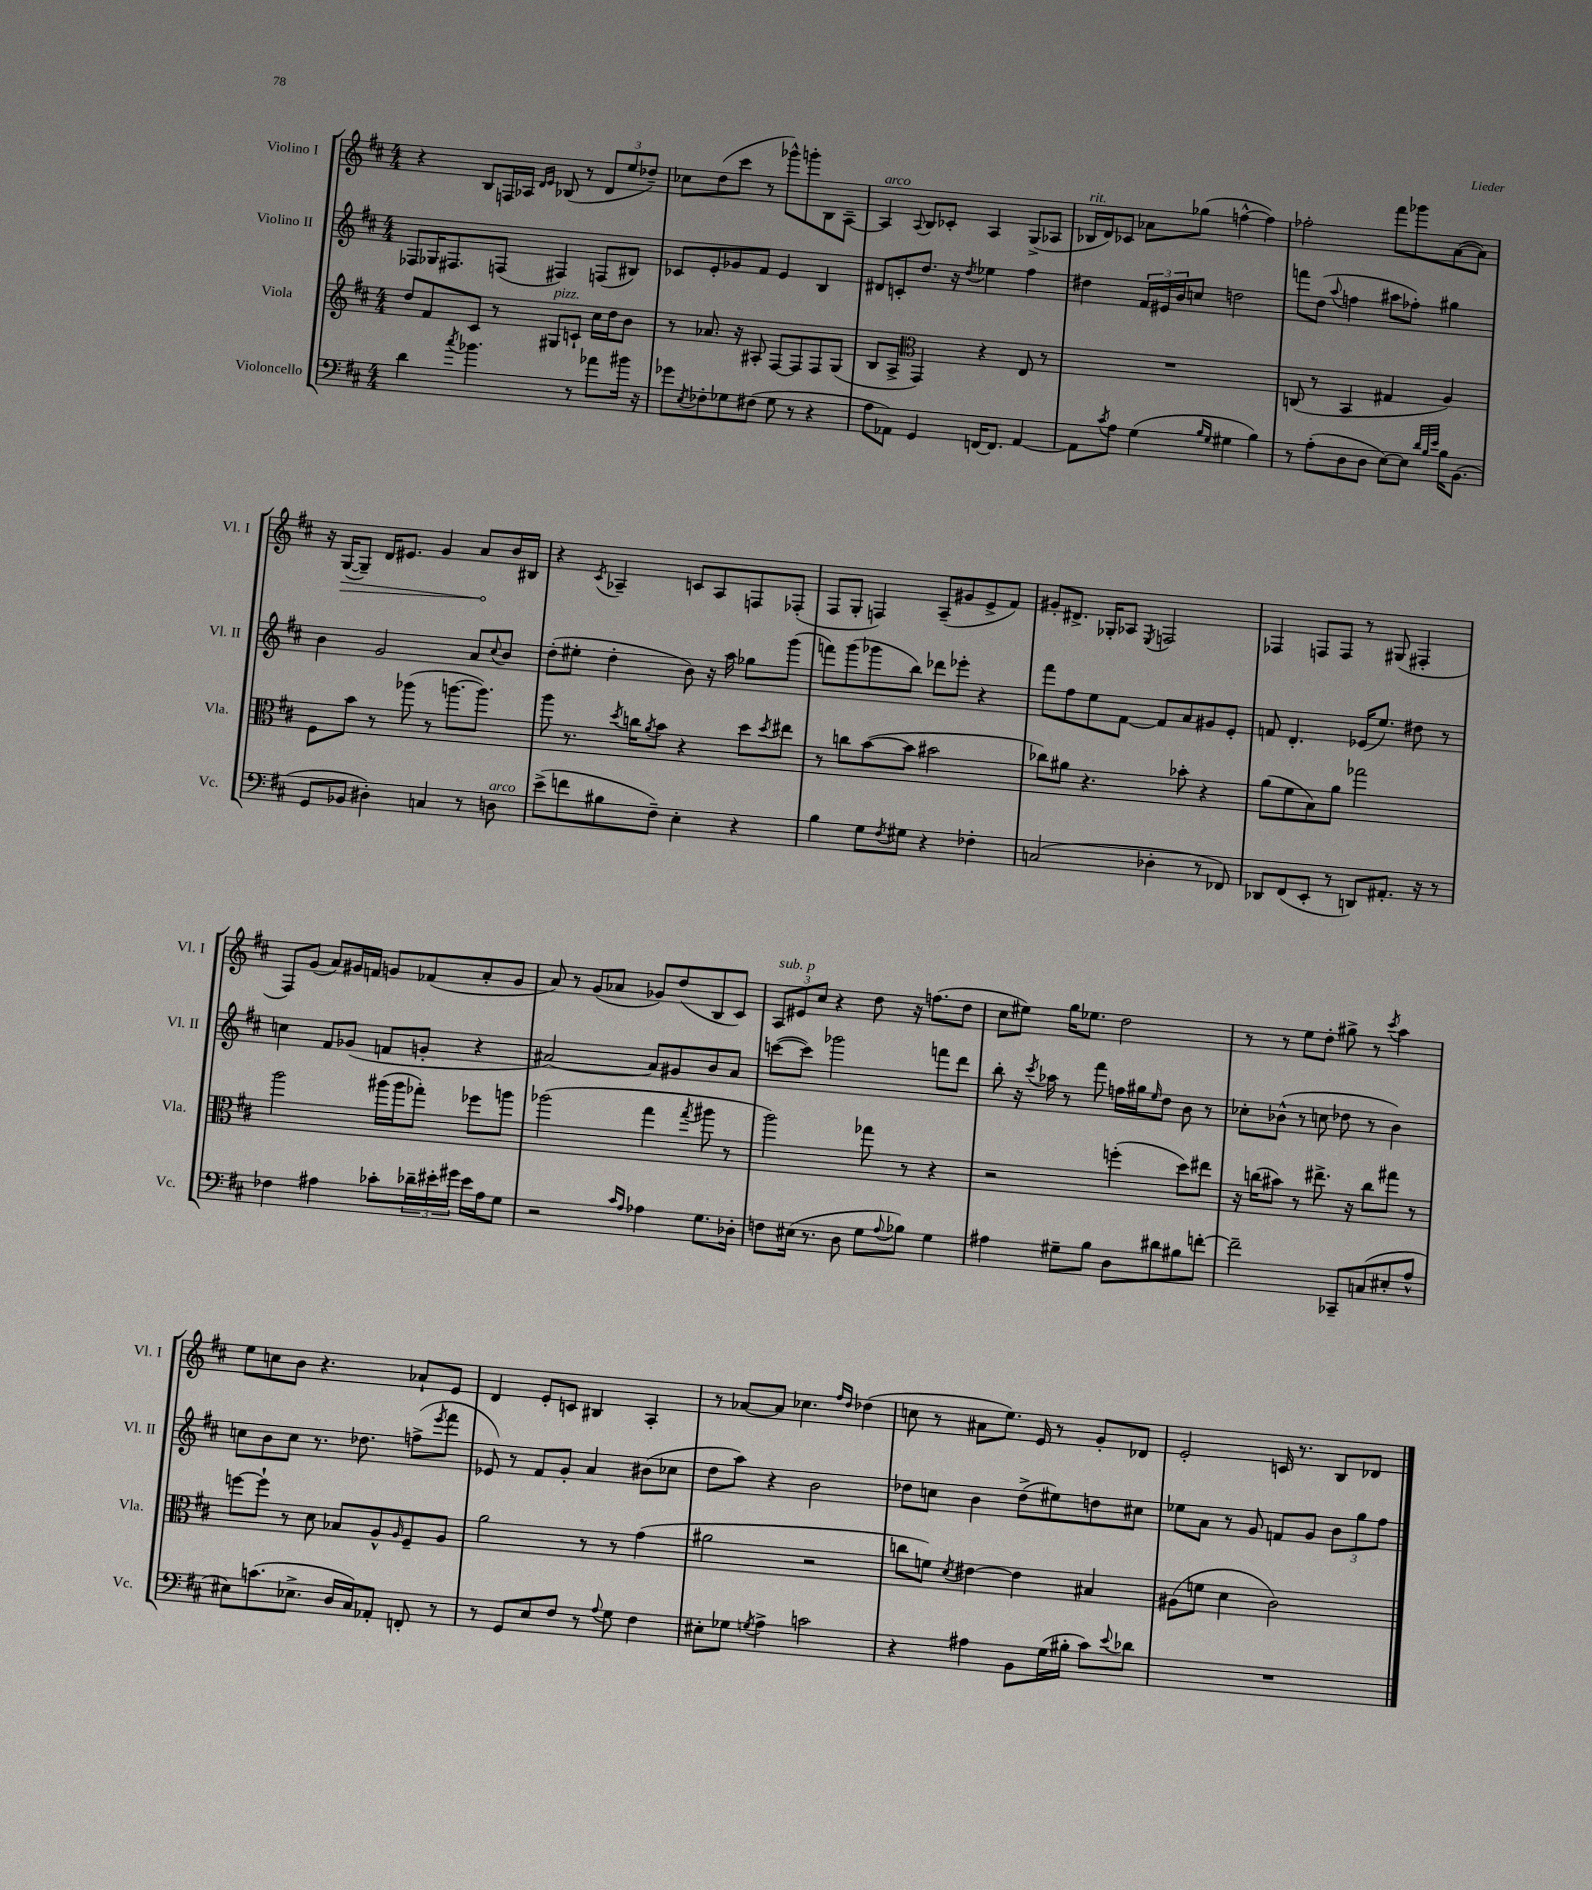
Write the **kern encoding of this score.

**kern	**kern	**kern	**kern
*staff4	*staff3	*staff2	*staff1
*clefF4	*clefG2	*clefG2	*clefG2
*k[f#c#]	*k[f#c#]	*k[f#c#]	*k[f#c#]
*M4/4	*M4/4	*M4/4	*M4/4
4d\	8dd/L	8F-/L	4r
.	8f#/	16G-/K	.
.	.	8.F#/	.
8qcc#/	.	.	.
4.b-\	8c#/J	.	8B/L
.	8r	(8F/J	16F/L
.	.	.	16A-/JJ
.	.	.	16qqd/LL
.	.	.	16qqe/JJ
.	8G#/L	4F#/)	(8B-/
8r	8c`/J	.	8r
8a-\L	16cc#\LL	(8F/L	12d/L
.	16dd\J	.	.
.	.	.	12ee/
16b#\Jk	8b\J	8B#/J)	.
.	.	.	12dd-~/J)
16r	.	.	.
=	=	=	=
8g-\L	8r	8c-/L	8cc-\L
8qE/	.	.	.
8F-'\	8.a-/	8e'/	(8dd\
8G-\	.	8g-/	8ccc#\J
.	16r	.	.
(8F#\J	8A#'/	8f#/J	8r
8G-\	[8F#/L	4e/	8ggg-^^\L)
8r	8F#/]	.	8ggg'\
4r	8F#/	4B/	8B\
.	(8G/J	.	[8A~\J
=	=	=	=
8A\L	8B/L	8d#/L	4A/]
8AA-\J)	8A^/J	8c'/	.
*	*clefC3	*	*
.	.	.	8qqA/
4GG/	4GG/)	8.dd/J	8B/L
.	.	.	8c-'/J
.	.	16r	.
.	.	8qdd/	.
[16FF/LK	4r	4ee-\	4A/
8.FF/]J	.	.	.
[4AA-/	8E/	4ff#\	(8G^/L
.	8r	.	8A-/J
=	=	=	=
8AA-\]L	1r	4dd#\	16B-/LL
.	.	.	16d/J)
8qc#/	.	.	.
8A\J	.	.	8c-/J
(4G\	.	24f#/LL	8a-\L
.	.	24e#/	.
.	.	24b/J	.
.	.	8cc/J	(8gg-\J
16qqB/LL	.	.	.
16qqG/JJ	.	.	.
4G#\	.	2dd\	[4ff^^\
4B\)	.	.	4ff\])
=	=	=	=
8r	(8C/	8fff\L	2ff-'\
(8A'\L	8r	(8dd\J	.
.	.	8qqaa/	.
8D\	4BB/	4ff\	.
8D\J	.	.	.
[8E\L)	4G#/	8aa#\L	8fff#\L
8E\]J	.	8ff-'\J)	8ggg-\
32qqd/LLL	.	.	.
32qqB/	.	.	.
32qqe/JJJ	.	.	.
16B\LK	4A/)	4gg#\	([8a\
(8.BB\J	.	.	.
.	.	.	8a\]J)
=	=	=	=
8GG/L	8F#\L	4b\	16r
.	.	.	([16G/LK
8BB-/J	8b\J	.	8G~/]J)
4D#'\)	8r	2g/	16d/LK
.	.	.	8.e#/J
.	(8aa-\	.	.
4C/	8r	.	4g/
.	[8.aa\L	.	.
8r	.	8a/L	8a/L
.	8.aa\]J)	.	.
.	.	8qqcc#/	.
8D\	.	8b/J	16b/L
.	.	.	16B#/JJ
=	=	=	=
(8e^\L	8aa\	(8dd'\L	4r
8f\	8.r	8ee#'\J	.
.	.	.	8qc#/
8B#\	.	4dd'\	4A-~/
.	8qdd/	.	.
.	16cc\LK	.	.
.	8qa/	.	.
8F#~\J)	8b\J	.	.
4E'\	4r	8b\)	8c/L
.	.	16r	8A-/
.	.	16aa\	.
4r	8dd\L	8gg-\L	8F/
.	8qdd/	.	.
.	8ee#\J	(8ggg\J	(8F-'/J
=	=	=	=
4B\	8r	8fff\L)	8F#/L
.	8cc\L	(8ggg\	8G'/J
8G\L	([8b\	8ggg-\	4F/)
8qF#/	.	.	.
8G#\J	8b\]J	8bb\J)	.
4r	2b#\	8ddd-\L	(8A~/L
.	.	8eee-'\J	8g#/
4F-'\	.	4r	8e^/
.	.	.	8f#/J)
=	=	=	=
(2C/	8cc-\L)	8fff#\L	8g#'/L
.	8a#\J	8ff#\	8.d#^/J
.	4.r	8ee\	.
.	.	.	16G-'/LK
.	.	[8f#\J	8A-/J
.	.	.	8qE/
4D-'\	.	8f#/]L	2F/
.	8b-'\	8a/	.
8r	4r	8g#/	.
8FF-/)	.	8e'/J	.
=	=	=	=
8DD-/L	(8a\L	8f/	4F-/
(8FF#/	8f#\	4.d'/	.
8EE'/J	8B\)	.	8F/L
8r	8a\J	.	8F/J
8DD/L)	2gg-\	(16e-/LK	8r
.	.	8.ee/J)	.
8.AA#'/J	.	.	(8G#/
.	.	8dd#\	4F#'/
16r	.	.	.
8r	.	8r	.
=	=	=	=
4F-\	2aa\	4cc\	8F#/L)
.	.	.	(8g/J
4A#\	.	8f#/L	8a/L)
.	.	(8g-/J	16g#/L
.	.	.	16f/JJ
8c-'\L	(16aa#\LL	8f/L	8g/L
.	16aa#\J	.	.
24d-~\L	8gg-'\J)	8g'/J	(8f-/
24e#'\	.	.	.
24g#\JJ	.	.	.
16e#\LL	8ff-\L	4r	8a'/
16A#\J	.	.	.
8G\J	8aa\J	.	8g/J
=	=	=	=
2r	(2aa-\	[2a#/)	8a/)
.	.	.	8r
.	.	.	(8g/L
.	.	.	8a-/J
16qqc#/LL	.	.	.
16qqA/JJ	.	.	.
4A-\	4gg\	8a#/]L	8g-/L)
.	.	8g#/	(8dd/
.	8qgg/	.	.
8.G\L	8aa#\	8b/	8B/
.	8r	8a#/J	8c#/J)
16D-'\Jk	.	.	.
=	=	=	=
8F\L	2aa\)	([8ccc\L	12A/L
.	.	.	12e#/
(16E#\Jk	.	8ccc\]J)	.
.	.	.	12cc#/J
8.r	.	.	.
.	.	2ggg-\	4r
8D\	.	.	.
8G\L	8gg-\	.	8dd\
8qqA/	.	.	.
8B-\J)	8r	.	16r
.	.	.	(8.ff\L
4G\	4r	8fff\L	.
.	.	8ddd\J	8dd\J
=	=	=	=
4A#\	2r	8bb'\	8cc#\L
.	.	16r	8ee#\J)
.	.	8qccc#/	.
.	.	16aa-\	.
8G#~\L	.	8r	16gg\LK
.	.	.	8.ee-\J
8B\J	.	8fff#\	.
8D\L	(4ff'\	16ff\LL	2dd\
.	.	16gg#\J	.
.	.	16qqee/	.
8d#\	.	8dd\J	.
8B#\	8dd\L)	8b\	.
[8f'\J	8ee#\J	8r	.
=	=	=	=
2f~\]	16r	8cc-'\L	8r
.	(16cc\LK	.	.
.	8b#\J)	(8b-^^\J	8r
.	8r	8r	8ee\L
.	8.ee#^\	8cc\	8dd'\J
8CC-~/L	.	8dd-\	8gg#^\
.	16r	.	.
(8C/	8cc\L	8r	8r
.	.	.	8qccc#/
8E#'/	8gg#\J	4b-\)	4aa\
8A^^/J	8r	.	.
=	=	=	=
8E#\L)	[8ff\L	8cc\L	8ee\L
(8.c\	8ff`\]J	8b\	8cc\
.	8r	8cc\J	8b\J
8.E-^\J	.	.	.
.	8d\	8.r	4.r
16D/LL	8B-/L	.	.
16C#/J)	.	8.dd-\	.
8AA-'/J	8A^^/	.	.
.	16qqA/	.	.
8FF'/	8F#~/	(8ff^\L	8a-`/L
.	.	8qeee/	.
8r	8A/J	8fff#\J	8e/J
=	=	=	=
8r	2a\	8e-/)	4d/
8GG/L	.	8r	.
8E/	.	8f#/L	8e'/L
8F#/J	.	8g'/J	8c/J
8r	8r	4a/	4B#/
8qqA/	.	.	.
8G\	8r	.	.
4F#\	(4g\	(8b#\L	4A'/
.	.	8cc-\J	.
=	=	=	=
8E#'\L	2a#\	8dd\L	8r
8G-\J	.	8aa\J)	[8a-/L
8qG/	.	.	.
4A^\	.	4r	8a-/]J
.	.	.	4.cc-\
2c\	2r	2b\	.
.	.	.	16qqff#/LL
.	.	.	16qqdd/JJ
.	.	.	(4dd-\
=	=	=	=
4r	8cc\L	8dd-\L	8cc\
.	8f\J)	8cc\J	8r
.	8qd/	.	.
4A#\	[4e#\	4b\	8a#\L
.	.	.	8.ee\J)
8BB\L	4e#\]	(8dd-^\L	.
.	.	.	16e/
(16G\L	.	8ee#\)	8r
16B#'\JJ	.	.	.
8c#\L)	4B#/	8dd\	8g'/L
8qqe/	.	.	.
8d-\J	.	8cc#\J	8d-/J
=	=	=	=
1r	(8A#\L	8ee-\L	2e'/
.	8f\J	8a\J	.
.	4d\	8r	.
.	.	8g/	.
.	2c#\)	8f/L	16c/
.	.	.	8.r
.	.	8g/J	.
.	.	12b\L	8B/L
.	.	12gg\	.
.	.	.	8d-/J
.	.	12ff#\J	.
==	==	==	==
*-	*-	*-	*-
